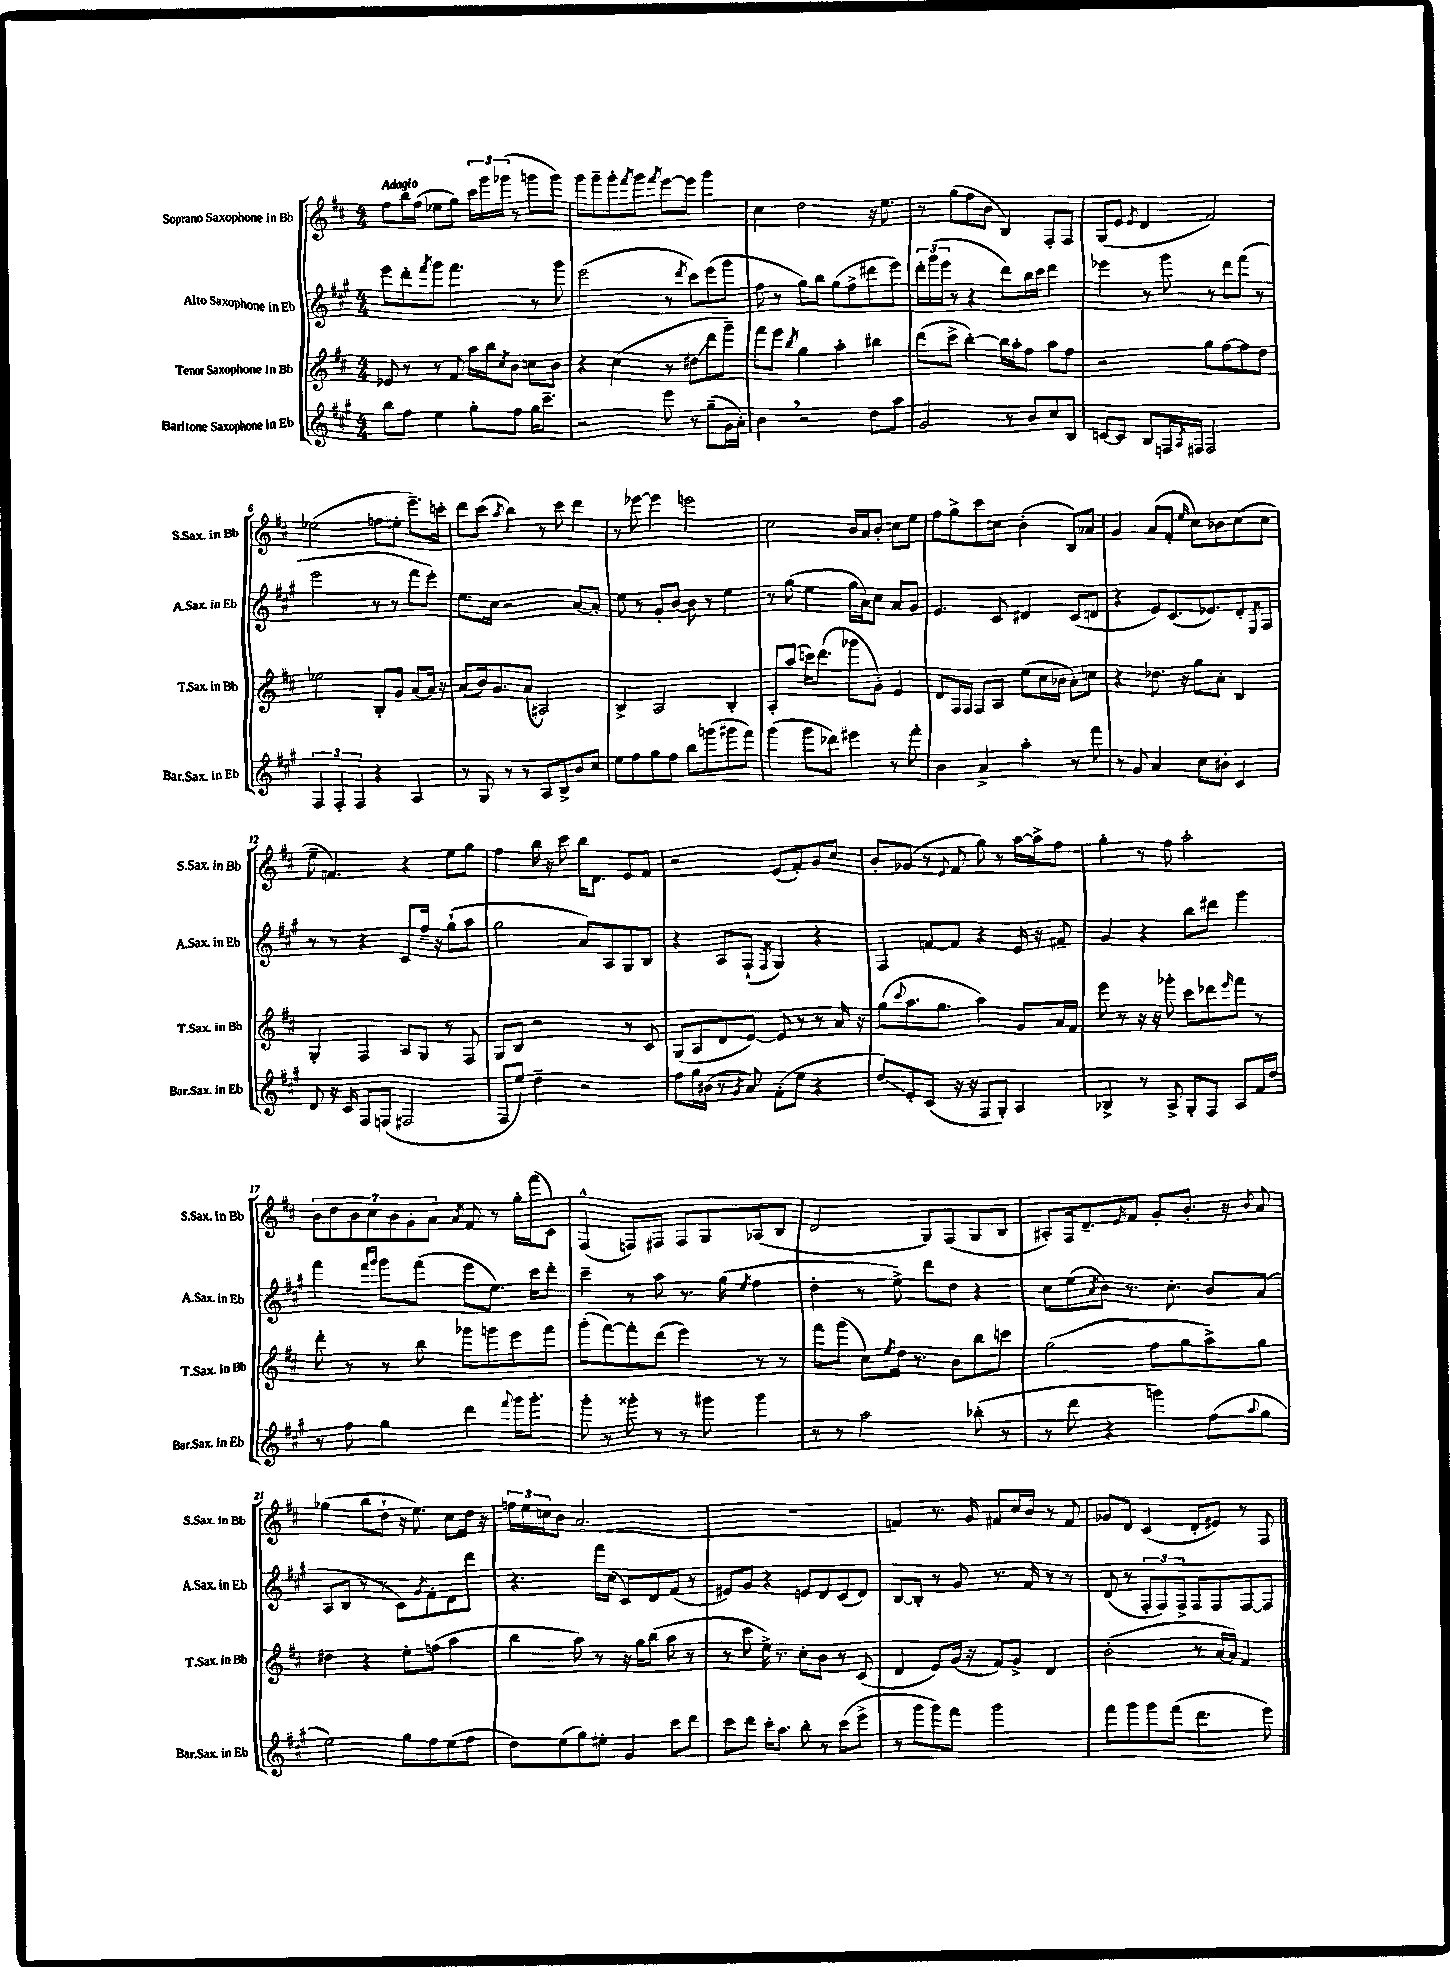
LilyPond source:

<<
\new StaffGroup <<
\new Staff = "s0" \with { instrumentName = "Soprano Saxophone in Bb" shortInstrumentName = "S.Sax. in Bb" } {
    \clef treble \key d \major \numericTimeSignature \time 4/4 \tempo "Adagio"
    fis''8 b''16 fis''16( ees''8 g''8) \tuplet 3/2 { cis'''16 g'''16 ges'''16( } r8 g'''8 g'''8) |
    g'''8 g'''8-- g'''8-. \acciaccatura { fis'''8 } g'''8 \acciaccatura { fis'''8 } e'''8~ e'''8 g'''4 |
    cis''4 d''2 r16 e''8. |
    r8 g''8( fis''8 b'8 b4) fis8-. fis8 |
    g8( e'8 \acciaccatura { e'8 } d'4 fis'2) |
    ees''2( f''8 e''8-. e'''8.--) c'''16-. |
    d'''8 cis'''8( \acciaccatura { a''8 } b''4) r8 cis'''8 d'''4 |
    r8 ees'''8~ ees'''4 e'''2 |
    cis''2 b'16 a'16 b'8-. c''8 e''8 |
    fis''8 g''8-> cis'''8 c''8 b'4-.( b8) aes'8 |
    g'4 a'8( fis'8-. \grace { e''16 } cis''8) bes'8 cis''8( cis''8 |
    e''8-- f'4.) r4 e''8 g''8 |
    fis''4 b''16 r16 cis'''8 b''16 d'8. e'8 fis'8 |
    r2 e'8( fis'8-.) g'8 cis''8 |
    b'8-. ges'8( r8 \appoggiatura { e'8 } fis'8 g''8) r8 a''16~ a''16-> fis''8 |
    g''4-. r8 fis''8 a''2-. |
    \tuplet 7/4 { b'8 d''8 b'8 cis''8 b'8 g'8-. a'8 } \acciaccatura { a'8 } fis'8 r8 g''16-. fis'''16( cis'8) |
    fis4-^( f8) fis8 fis8 g8 aes8( b8 |
    d'2 g8) fis8( g8 b8 |
    ais8-.) fis16 d'8.-- \grace { e'16 } fis'8 g'8-. b'8.-. r16 \acciaccatura { b'8 } a'8 |
    ges''4( b''8 d''8-! r16 e''8.) cis''8 d''16 r16 |
    \tuplet 3/2 { f''16 e''16 c''16 } b'8 a'2.( |
    R1 |
    f'4) r8. g'16 fis'8 cis''16 b'16 r8 fis'8 |
    ges'8 d'8 cis'4( d'8-. eis'8) r8 fis8 \bar "|." |
}
\new Staff = "s1" \with { instrumentName = "Alto Saxophone in Eb" shortInstrumentName = "A.Sax. in Eb" } {
    \clef treble \key a \major \numericTimeSignature \time 4/4
    e'''8 d'''8-. \acciaccatura { fis'''8 } gis'''8 fis'''4. r8 gis'''8 |
    e'''2( r8 \acciaccatura { d'''8 } cis'''8) e'''8( gis'''8 |
    fis''8 r8 gis''8) b''8 gis''8( fis''8-> dis'''8 e'''8) |
    \tuplet 3/2 { d'''16-. gis'''16( e'''16 } r8 r4 d'''8) b''16 cis'''16 d'''4 |
    ees'''4 r8 gis'''8 r8 d'''8 fis'''8( r8 |
    e'''2 r8 r8 fis'''8 e'''8-.) |
    e''8. cis''16 r2 a'8~ a'8-. |
    e''8 r8 gis'8-. b'8~ b'8 r8 e''4 |
    r8 gis''8( e''4 gis''16 a'16) cis''8 a'8 gis'8 |
    e'4. cis'8 dis'4 cis'8( d'8 |
    r4 e'8) cis'8.( ees'8.) d'8-. \acciaccatura { e8 } fis8 |
    r8 r8 r4 cis'8 fis''16-- r16 gis''8-!( a''8 |
    gis''2 a'8) a8 gis8 b8 |
    r4 a8 fis8-!( \acciaccatura { fis8 } gis4) r4 |
    fis4 f'8~ f'8 r4 e'16 r16 fis'8-- |
    gis'4 r4 b''8 dis'''8 gis'''4 |
    fis'''4 \grace { fis'''16 gis'''16 } gis'''8 fis'''8( e'''8 e''8.) cis'''16 d'''8-. |
    cis'''4-- r8 a''8 r8. gis''16( \acciaccatura { e''8 } fis''4 |
    d''4-. r8 e''8->) d'''8 d''8 r4 |
    cis''8 e''8( \acciaccatura { a'8 } b'8) r8. cis''8.-. b'8 a'8( |
    a8 b8 r8 r8 cis'8) \acciaccatura { gis'8 } fis'8-. d'8 d'''8 |
    r4. fis'''16 cis''16( cis'8) d'8 fis'8( r8 |
    eis'8) gis'8 r4 e'8 d'8 cis'8( d'8) |
    b8~ b8-. r8 gis'8 r8. fis'16 r8 r8 |
    d'8( r8 \tuplet 3/2 { fis8-. fis8) fis8-> } fis8 fis8 fis8~ fis8 \bar "|." |
}
\new Staff = "s2" \with { instrumentName = "Tenor Saxophone in Bb" shortInstrumentName = "T.Sax. in Bb" } {
    \clef treble \key d \major \numericTimeSignature \time 4/4
    ees'8 r8 r8 fis'8 a''16 b''16 \acciaccatura { cis''8 } b'8 c''8 b'8 |
    r4 cis''4( r8 dis''8\glissando d'''8 g'''8--) |
    fis'''8 e'''8 \acciaccatura { b''8 } g''4 a''4-. bis''4 |
    d'''8( cis'''8-> b''4~-.) b''16 a''16-. fis''8 a''8 fis''8 |
    r2 g''8 fis''8~ fis''8 d''8 |
    ees''2 b8-. g'8 a'8~ a'16 r16 |
    a'8( b'16) g'8. a'8( ais2) |
    b4-> a2 b4-. |
    a8-. a''8( c'''16) d'''8.( ges'''8 g'8-.) e'4 |
    d'8 fis16 fis16 fis8 a8 e''8( cis''16 bes'16 a'8-.) c''8 |
    r4 des''8. r16 g''8 a'8-. b4 |
    g4-. fis4 a8 g8 r8 fis8 |
    g8 b8 r2 r8 cis'8 |
    g8( a8 d'8 e'8~) e'8 r8 r8 a'16 r16 |
    g''8( \appoggiatura { cis'''8 } a''8. g''8. a''4) g'8 a'16 fis'16 |
    e'''8 r8 r16 r16 ges'''8-. cis'''8 des'''8 \grace { e'''16 } fis'''8 r8 |
    d'''8-. r8 r8 b''8 ges'''8 g'''8 e'''8 fis'''8 |
    g'''8-.( fis'''8~) fis'''8-. d'''8( e'''4) r8 r8 |
    fis'''8 g'''8( cis''8) \acciaccatura { e''8 } d''16 r8. b'8 b''8 c'''8 |
    g''2( fis''8 g''8 a''8->) g''8 |
    dis''4 r4 e''8-. f''8( a''4 |
    b''4 a''8) r8 r16 g''16 b''8( a''8 r8 |
    r8 cis'''8 e''16->) r8. cis''8-. b'8 r8 cis'8( |
    d'4 e'8) g'16( r16 fis'8) g'8-> d'4 |
    b'2-.( r8 a'16~ a'16) fis'4 \bar "|." |
}
\new Staff = "s3" \with { instrumentName = "Baritone Saxophone in Eb" shortInstrumentName = "Bar.Sax. in Eb" } {
    \clef treble \key a \major \numericTimeSignature \time 4/4
    b''8 fis''8 e''4 gis''8-. fis''8 gis''16 cis'''8.-- |
    r2 e'''8 r8 gis''8--( gis'16 a'16-.) |
    b'4 \breathe r2 d''8 a''8 |
    gis'2 r8 b'8 cis''8 b8 |
    c'8~ c'8 b8 f16 \acciaccatura { a8 } fis16 fis2 |
    \tuplet 3/2 { fis4 fis4-. fis4 } r4 a4 |
    r8 gis8 r8 r8 a8 b8-> b'8 cis''8 |
    e''8 fis''8 gis''8 fis''8 b''8 g'''8( gis'''8 fis'''8) |
    gis'''4( gis'''8 des'''8) eis'''4 r8 fis'''8-. |
    b'4 a'4-> a''4-. r8 fis'''8 |
    r8 gis'8 a'4 cis''8 bis'8-. cis'4 |
    d'8 r16 cis'16 fis8 f8( fis2 |
    fis8 e''8) d''4-- r2 |
    fis''8 gis''16 bis'16( r8 \acciaccatura { gis'8 } a'8) fis'8-.( e''8 r4 |
    d''8\glissando) e'8-. cis'8( r16 r16 fis8 gis8-.) a4 |
    bes4-> r8 a8-> gis8-. fis8 a8 fis'16 d''16 |
    r8 fis''8 gis''4 d'''4 \appoggiatura { fis'''8 } gis'''16 gis'''8.-. |
    gis'''8-. r8 gisis'''8-. r8 r8 gis'''8 gis'''4 |
    r8 r8 a''2 bes''8-.( r8 |
    r8 d'''8 r4 g'''4) fis''8( \appoggiatura { a''8 } gis''8 |
    e''2) gis''8 fis''8 e''8( fis''8 |
    d''8) e''8( gis''8) eis''8-. gis'4 cis'''8 d'''8 |
    cis'''8 d'''8 cis'''16-. a''8. b''8-. r8 cis'''8( e'''8-> |
    r8 gis'''8 gis'''8) fis'''8 gis'''2 |
    fis'''8 gis'''8 gis'''8 fis'''8( d'''4. e'''8) \bar "|." |
}
>>
>>
